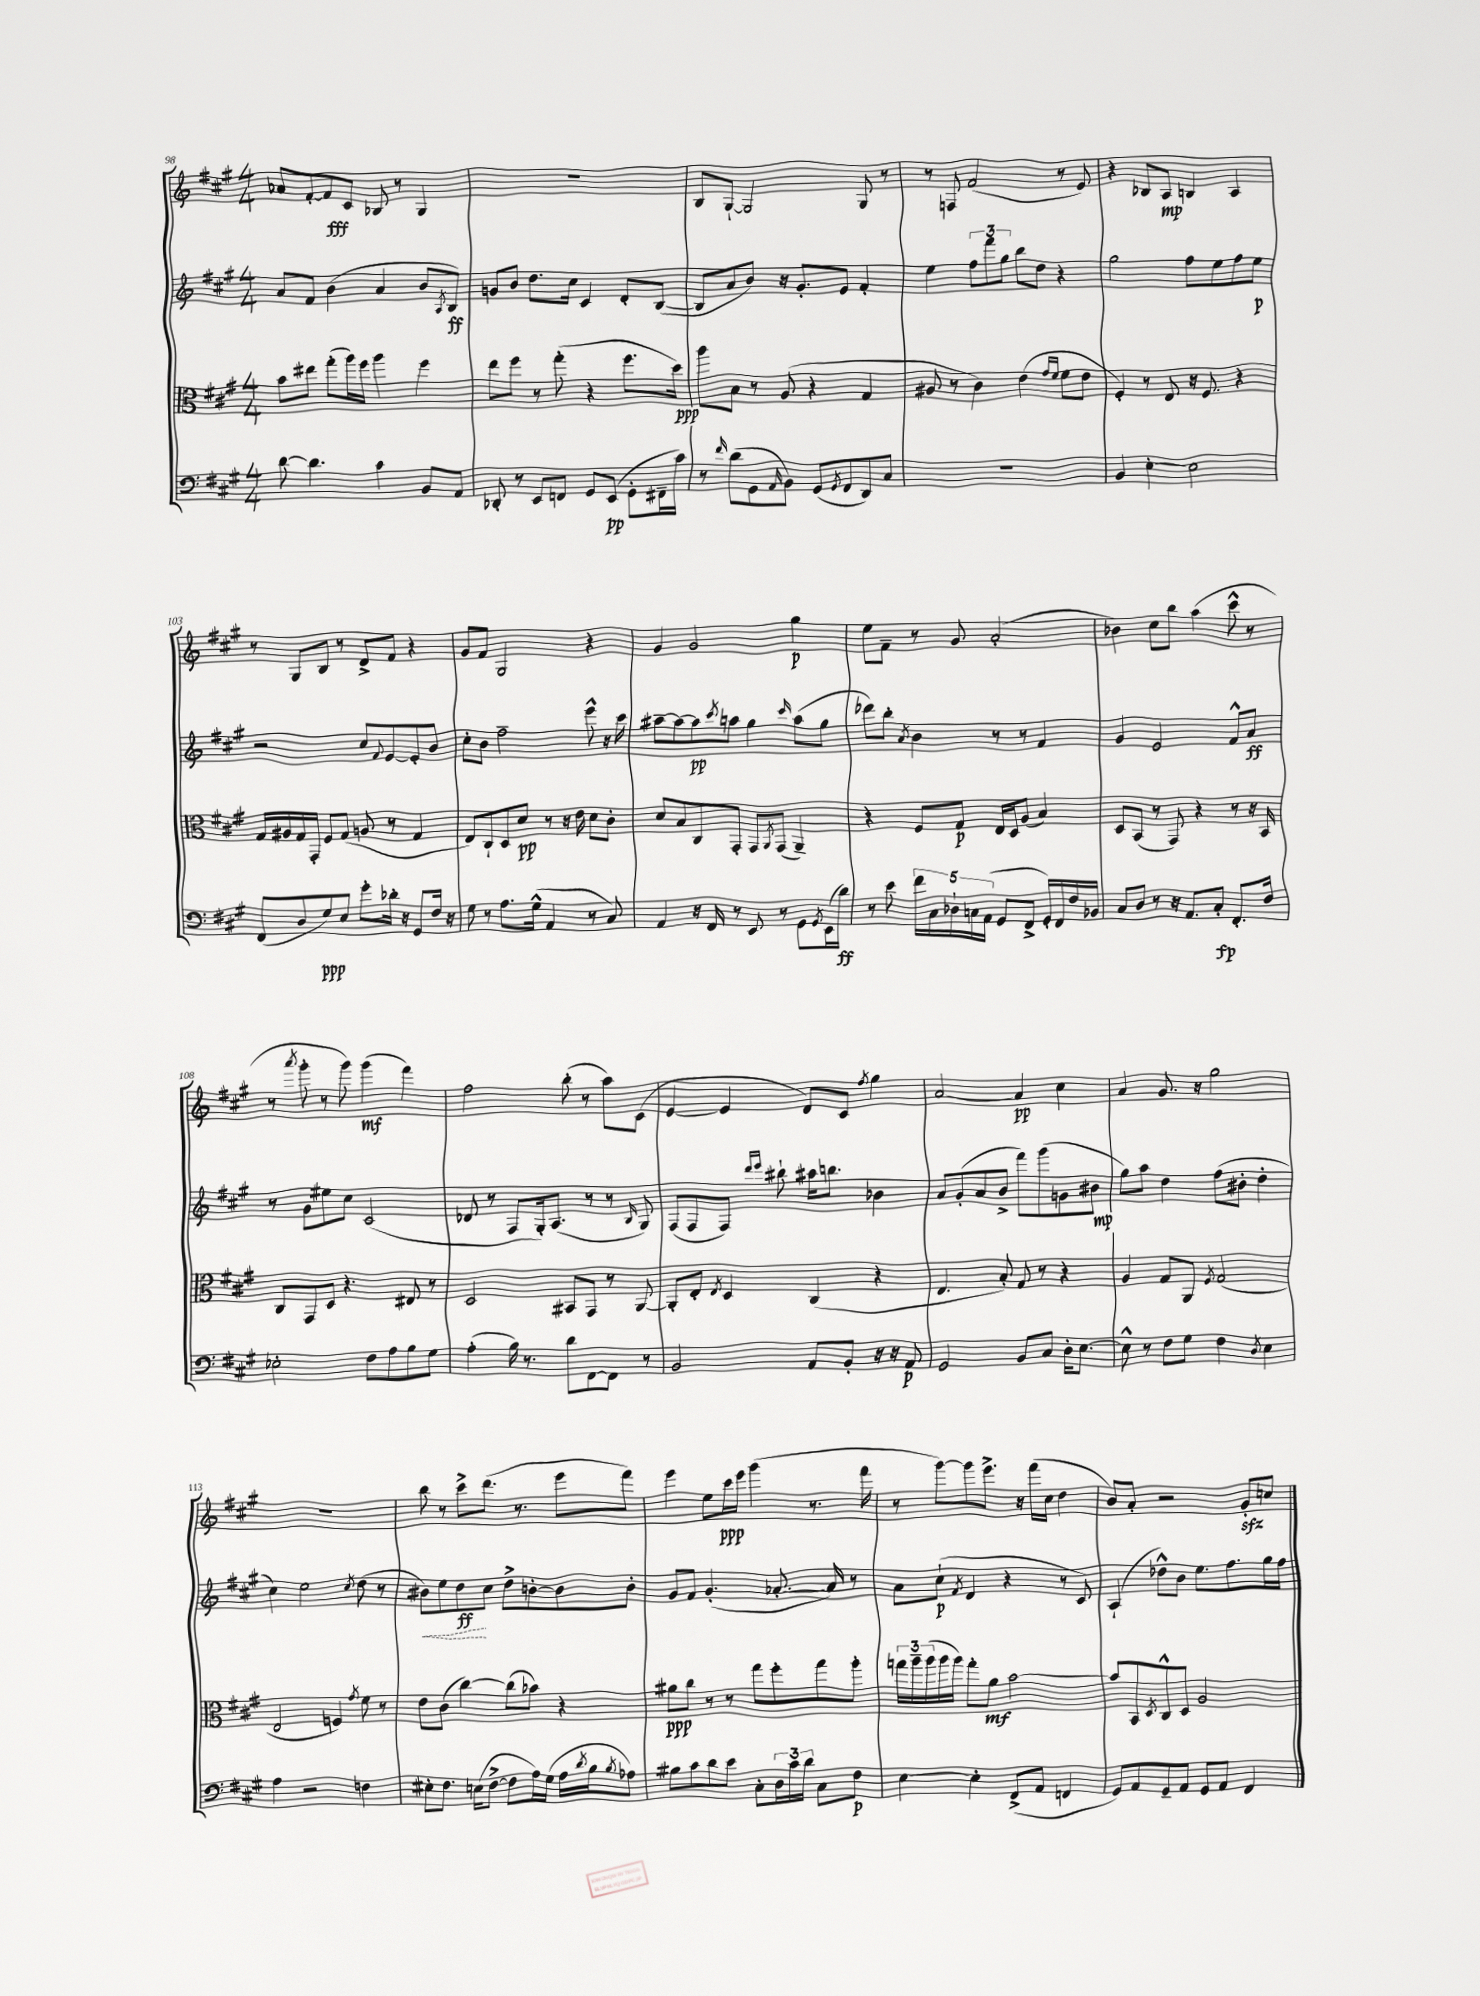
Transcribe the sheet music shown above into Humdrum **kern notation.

**kern	**dynam	**kern	**dynam	**kern	**dynam	**kern	**dynam
*part4	*part4	*part3	*part3	*part2	*part2	*part1	*part1
*staff4	*staff4	*staff3	*staff3	*staff2	*staff2	*staff1	*staff1
*clefF4	*	*clefC3	*	*clefG2	*	*clefG2	*
*k[f#c#g#]	*	*k[f#c#g#]	*	*k[f#c#g#]	*	*k[f#c#g#]	*
*M4/4	*	*M4/4	*	*M4/4	*	*M4/4	*
=98	=98	=98	=98	=98	=98	=98	=98
[8d\	.	8b\L	.	8a/L	.	8a-X/L	.
4.d\]	.	8ee#X\J	.	8f#/J	.	[8f#'/	.
.	.	(8gg#'\L	.	(4b\	.	8f#/]	fff
.	.	16aa\L)	.	.	.	8c#/J	.
.	.	16ff#\JJ	.	.	.	.	.
4c#\	.	4aa\	.	4a/	.	8B-X/	.
.	.	.	.	.	.	8r	.
8BB/L	.	4ff#\	.	8b/L	.	4G#/	.
.	.	.	.	8qA/	.	.	.
8AA/J	.	.	.	8B/J)	ff	.	.
=99	=99	=99	=99	=99	=99	=99	=99
8DD-X'/	.	8ee\L	.	8gn/L	.	1r	.
8r	.	8ff#\J	.	8b/J	.	.	.
8EE/L	.	8r	.	8.dd\L	.	.	.
8FFn/J	.	(8gg#'\	.	.	.	.	.
.	.	.	.	16cc#\Jk	.	.	.
8GG#/L	.	4r	.	4c#/	.	.	.
(8EE/J	pp	.	.	.	.	.	.
8GG#'\L	.	8.ff#\L	.	8d'/L	.	.	.
16FF#X~\L	.	.	.	([8B/J	.	.	.
16c#\JJ)	.	16dd\Jk)	ppp	.	.	.	.
=100	=100	=100	=100	=100	=100	=100	=100
8r	.	8aa\L	.	8B/L]	.	8B/L	.
16qqf#/	.	.	.	.	.	.	.
(8d\L	.	8B\J	.	8a/	.	[8G#`/J	.
8GG#\	.	8r	.	8b/J)	.	2G#/]	.
16qqAA/	.	.	.	.	.	.	.
8BB\J)	.	(8A/	.	16r	.	.	.
.	.	.	.	8.g#'/L	.	.	.
(8GG#/L	.	4r	.	.	.	.	.
8qGG#/	.	.	.	.	.	.	.
8FF#/	.	.	.	8e/J	.	.	.
8DD/)	.	4G#/	.	4f#'/	.	8G#/	.
8C#/J	.	.	.	.	.	8r	.
=101	=101	=101	=101	=101	=101	=101	=101
1r	.	8A#X/	.	4ee\	.	8r	.
.	.	8r	.	.	.	8Fn/	.
.	.	4c#\)	.	12ff#\L	.	(2f#/	.
.	.	.	.	12fff#\	.	.	.
.	.	.	.	12gg#\J	.	.	.
.	.	(4e\	.	8bb\L	.	.	.
.	.	.	.	8dd\J	.	.	.
.	.	16qqg#/LL	.	.	.	.	.
.	.	16qqf#/JJ	.	.	.	.	.
.	.	8f#\L	.	4r	.	8r	.
.	.	8e\J	.	.	.	8e/)	.
=102	=102	=102	=102	=102	=102	=102	=102
4BB/	.	4F#'/)	.	2gg#\	.	4r	.
[4E'\	.	8r	.	.	.	8B-X/L	.
.	.	8E/	.	.	.	8A/J	mp
2E\]	.	16r	.	8ff#\L	.	4Bn/	.
.	.	8.F#/	.	.	.	.	.
.	.	.	.	8ee\	.	.	.
.	.	4r	.	8ff#\	.	4A/	.
.	.	.	.	8ee\J	p	.	.
!!LO:LB:g=z
=103	=103	=103	=103	=103	=103	=103	=103
(8FF#/L	.	16G#/LL	.	2r	.	8r	.
.	.	16A#X/	.	.	.	.	.
8D/	.	16G#/	.	.	.	8G#/L	.
.	.	16GG#'/JJ	.	.	.	.	.
8G#/)	ppp	8F#/L	.	.	.	8B/J	.
8E/J	.	(8G#/J	.	.	.	8r	.
8g#'\L	.	8An/	.	8cc#/L	.	8d^/L	.
.	.	.	.	8qqf#/	.	.	.
16d-X'\Jk	.	8r	.	[8e/	.	8f#/J	.
16r	.	.	.	.	.	.	.
8GG#/L	.	4G#/	.	8e'/]	.	4r	.
16F#/Jk	.	.	.	8b/J	.	.	.
16r	.	.	.	.	.	.	.
=104	=104	=104	=104	=104	=104	=104	=104
8G#\	.	8E/L)	.	8cc#'\L	.	8g#/L	.
8r	.	8C#`/	.	8b\J	.	8f#/J	.
8.A\L	.	8D/	.	2ff#~\	.	2G#/	.
.	.	8d/J	pp	.	.	.	.
(16G#^^\Jk	.	.	.	.	.	.	.
4AA/	.	8r	.	.	.	.	.
.	.	16r	.	.	.	.	.
.	.	16e\	.	.	.	.	.
8r	.	8d\L	.	8eee^^\	.	4r	.
8C#/)	.	8c#'\J	.	16r	.	.	.
.	.	.	.	16ccc#\	.	.	.
=105	=105	=105	=105	=105	=105	=105	=105
4AA/	.	8d/L	.	[8aa#X~\L	.	4g#/	.
.	.	8B/	.	8aa#\_	.	.	.
16r	.	8C#/	.	8aa#\]	pp	2g#/	.
16FF#/	.	.	.	.	.	.	.
.	.	.	.	8qccc#/	.	.	.
8r	.	8GG#'/J	.	8aan\J	.	.	.
8EE/	.	8GG#/L	.	4gg#\	.	.	.
.	.	8qAA/	.	.	.	.	.
8r	.	(8GG#/J	.	.	.	.	.
.	.	.	.	16qqccc#/	.	.	.
8GG#\L	.	4AA~/)	.	(8aa\L	.	4gg#\	p
8qGG#/	.	.	.	.	.	.	.
(16EE\L	.	.	.	8gg#\J	.	.	.
16d\JJ)	ff	.	.	.	.	.	.
=106	=106	=106	=106	=106	=106	=106	=106
8r	.	4r	.	8ddd-X\L)	.	8ee\L	.
8e\	.	.	.	8bb'\J	.	8f#~\J	.
.	.	.	.	8qa/	.	.	.
20f#\LL	.	8F#/L	.	4b\	.	8r	.
20C#\	.	.	.	.	.	.	.
20D-X`\	.	.	.	.	.	.	.
.	.	8G#/J	p	.	.	8g#/	.
20Cn\	.	.	.	.	.	.	.
(20AA\JJ	.	.	.	.	.	.	.
8GG#/L	.	16E/LL	.	8r	.	(2a'/	.
.	.	16D/J	.	.	.	.	.
8FF#^/J	.	(8A/J	.	8r	.	.	.
16GG#'/LL)	.	4B/)	.	4f#/	.	.	.
16FF#/	.	.	.	.	.	.	.
16F#/	.	.	.	.	.	.	.
16BB-X/JJ	.	.	.	.	.	.	.
=107	=107	=107	=107	=107	=107	=107	=107
8C#/L	.	8D/L	.	4g#/	.	4b-X\)	.
8D/J	.	(8BB/J	.	.	.	.	.
8r	.	8r	.	2e/	.	8cc#\L	.
16r	.	8GG#/)	.	.	.	8bb\J	.
8.AA/L	.	.	.	.	.	.	.
.	.	4r	.	.	.	(4aa\	.
8C#'/J	fp	.	.	.	.	.	.
8.FF#'/L	.	8r	.	8f#^^/L	.	8ccc#^^\	.
.	.	16r	.	8a/J	ff	8r	.
16F#/Jk	.	16BB/	.	.	.	.	.
!!LO:LB:g=z
=108	=108	=108	=108	=108	=108	=108	=108
2E-X'\	.	8C#/L	.	8r	.	8r	.
.	.	.	.	.	.	8qaaa/	.
.	.	8GG#/	.	8g#\L	.	8ggg#'\	.
.	.	8D/J	.	8ee#X\	.	8r	.
.	.	4.r	.	8cc#\J	.	8ggg#\)	.
8F#\L	.	.	.	(2c#/	.	(4ggg#\	mf
8A\	.	.	.	.	.	.	.
8B\	.	8E#X/	.	.	.	4fff#\)	.
8G#\J	.	8r	.	.	.	.	.
=109	=109	=109	=109	=109	=109	=109	=109
(4A'\	.	2D/	.	8d-X/	.	2ff#\	.
.	.	.	.	8r	.	.	.
16B\)	.	.	.	8F#/L	.	.	.
8.r	.	.	.	.	.	.	.
.	.	.	.	16G#'/k)	.	.	.
.	.	.	.	(8.A/J	.	.	.
8d\L	.	8BB#X/L	.	.	.	(8bb'\	.
[8FF#\	.	8GG#/J	.	8r	.	8r	.
8FF#\J]	.	8r	.	8r	.	8aa\L)	.
.	.	.	.	16qqB/	.	.	.
8r	.	[8AA/	.	8G#/)	.	(8c#\J	.
=110	=110	=110	=110	=110	=110	=110	=110
2BB/	.	8AA'/L]	.	(8F#/L	.	[4e/	.
.	.	8E'/J	.	8F#/	.	.	.
.	.	8qE/	.	.	.	.	.
.	.	4D/	.	8F#/J)	.	4e/]	.
.	.	.	.	16qqddd/LL	.	.	.
.	.	.	.	16qqeee/JJ	.	.	.
.	.	.	.	8bb#X`\	.	.	.
8AA/L	.	(4C#/	.	16aa#X\KL	.	8d/L)	.
.	.	.	.	8.bbn\J	.	.	.
8BB'/J	.	.	.	.	.	8c#/J	.
.	.	.	.	.	.	8qff#/	.
16r	.	4r	.	4b-X\	.	4gg#\	.
16r	.	.	.	.	.	.	.
8AA/	p	.	.	.	.	.	.
=111	=111	=111	=111	=111	=111	=111	=111
2GG#/	.	4.E/	.	8a/L	.	[2a/	.
.	.	.	.	(8g#'/	.	.	.
.	.	.	.	8a/	.	.	.
.	.	8B'/)	.	8b^/J	.	.	.
8BB/L	.	8G#/	.	8fff#\L)	.	4a/]	pp
8C#/J	.	8r	.	(8ggg#\	.	.	.
16D'\KL	.	4r	.	8gn\	.	4cc#\	.
[8.E\J	.	.	.	.	.	.	.
.	.	.	.	8b#X\J	mp	.	.
=112	=112	=112	=112	=112	=112	=112	=112
8E^^\]	.	4A/	.	8gg#\L)	.	4a/	.
8r	.	.	.	8aa\J	.	.	.
8F#\L	.	8G#/L	.	4dd\	.	8.g#/	.
8G#\J	.	8AA/J	.	.	.	.	.
.	.	.	.	.	.	16r	.
.	.	8qF#/	.	.	.	.	.
4F#\	.	(2G#/	.	(8ff#\L	.	2gg#\	.
.	.	.	.	8b#X'\J	.	.	.
8qD/	.	.	.	.	.	.	.
4E\	.	.	.	4dd'\	.	.	.
!!LO:LB:g=z
=113	=113	=113	=113	=113	=113	=113	=113
4A\	.	2E/	.	4cc#\)	.	1r	.
2r	.	.	.	2ee\	.	.	.
.	.	4Fn/)	.	.	.	.	.
.	.	8qg#/	.	8qcc#/	.	.	.
4Fn\	.	8f#\	.	(8dd\	.	.	.
.	.	8r	.	8r	.	.	.
=114	=114	=114	=114	=114	=114	=114	=114
!	!	!	!	!	!LO:HP:b	!	!
8E#X'\L	.	8e\L	.	8b#X\L)	<	8bb\	.
8.F#\J	.	(8c#\J	.	8ee\	.	8r	.
.	.	[4cc#\)	.	8dd\	ff	8ccc#^\L	.
(16En\KL	.	.	.	.	.	.	.
[8F#^\J	.	.	.	8cc#\J	[	(8.ddd\J	.
8F#\L]	.	(8cc#\L]	.	8dd^\L	.	.	.
.	.	.	.	.	.	8.r	.
16A\L)	.	8b-X\J)	.	[8bn'\	.	.	.
(16G#\JJ	.	.	.	.	.	.	.
16A\LL	.	4r	.	8b\]	.	8eee\L	.
8qd/	.	.	.	.	.	.	.
16B\J	.	.	.	.	.	.	.
8qB/	.	.	.	.	.	.	.
8A-X\J)	.	.	.	8b'\J	.	8fff#\J)	.
=115	=115	=115	=115	=115	=115	=115	=115
8B#X\L	.	8a#X\L	ppp	8g#/L	.	4eee\	.
8c#\	.	8cc#\J	.	8f#/J	.	.	.
8d\	.	8r	.	(4.g#'/	.	8ee\L	.
8e\J	.	8r	.	.	.	16ccc#\L	ppp
.	.	.	.	.	.	16eee\JJ	.
8C#'\L	.	8gg#\L	.	.	.	(4ggg#\	.
24D\L	.	8ff#'\	.	[8.a-X'/	.	.	.
24c#\	.	.	.	.	.	.	.
24d\JJ	.	.	.	.	.	.	.
8C#\L	.	8gg#\	.	.	.	8.r	.
.	.	.	.	16a-/])	.	.	.
8F#\J	p	8aa'\J	.	8r	.	.	.
.	.	.	.	.	.	16fff#\	.
=116	=116	=116	=116	=116	=116	=116	=116
[4E\	.	24ggn\LL	.	8a\L	.	8r	.
.	.	24aa~\	.	.	.	.	.
.	.	(24aa\	.	.	.	.	.
.	.	16aa\	.	(8cc#`\J	p	[8ggg#\L)	.
.	.	16aa\JJ)	.	.	.	.	.
.	.	.	.	8qf#/	.	.	.
4E'\]	.	8gg'\L	.	4d/	.	8ggg#\]	.
.	.	8a\J	mf	.	.	8.eee^\J	.
(8FF#^/L	.	[2b\	.	4r	.	.	.
.	.	.	.	.	.	16r	.
8AA/J	.	.	.	.	.	(16fff#\LL	.
.	.	.	.	.	.	16cc#\JJ	.
4FFn/	.	.	.	8r	.	4dd\	.
.	.	.	.	8c#/)	.	.	.
=117	=117	=117	=117	=117	=117	=117	=117
8GG#/L)	.	8b/L]	.	(4A`/	.	8b/L)	.
8AA/	.	8BB/	.	.	.	8a'/J	.
.	.	8qD/	.	.	.	.	.
8GG#~/	.	8C#^^/	.	8dd-X^^\L)	.	2r	.
8AA/J	.	8D/J	.	8b\J	.	.	.
8GG#/L	.	2A/	.	8.ee\L	.	.	.
8AA/J	.	.	.	.	.	.	.
.	.	.	.	8.ff#\	.	.	.
4FF#/	.	.	.	.	.	8g#zz'/L	.
.	.	.	.	16gg#\L	.	8ccn/J	.
.	.	.	.	16ff#\JJ	.	.	.
==	==	==	==	==	==	==	==
*-	*-	*-	*-	*-	*-	*-	*-
